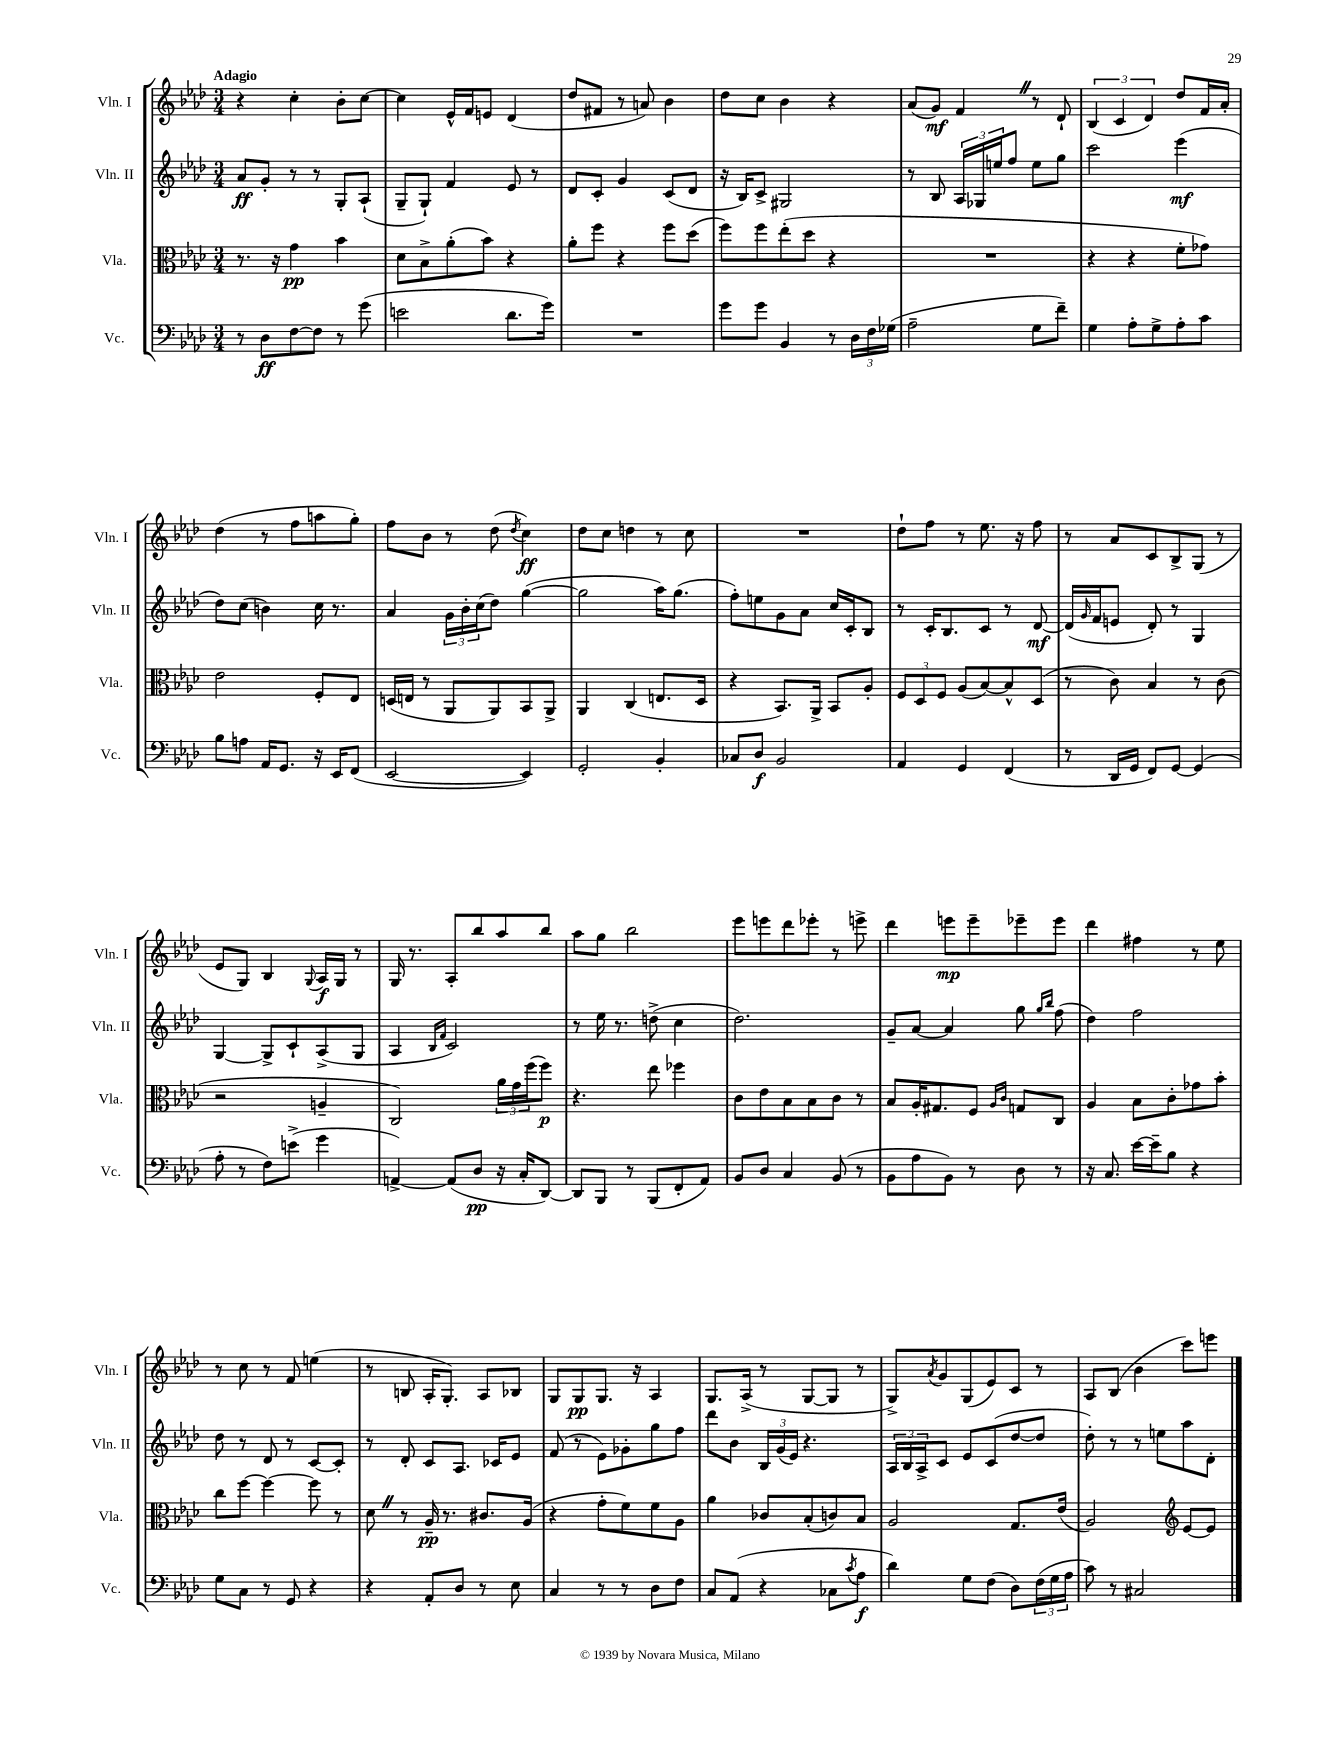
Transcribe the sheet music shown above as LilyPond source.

<<
\new StaffGroup <<
\new Staff = "s0" \with { instrumentName = "Vln. I" shortInstrumentName = "Vln. I" } {
    \clef treble \key aes \major \numericTimeSignature \time 3/4 \tempo "Adagio"
    r4 c''4-. bes'8-. c''8~ |
    c''4 ees'16-^ f'16 e'8 des'4( |
    des''8 fis'8 r8 a'8) bes'4 |
    des''8 c''8 bes'4 r4 |
    aes'8( g'8\mf) f'4 \once \override BreathingSign.text = \markup { \musicglyph "scripts.caesura.straight" } \breathe r8 des'8-! |
    \tuplet 3/2 { bes4( c'4 des'4) } des''8 f'16 aes'16-. |
    des''4( r8 f''8 a''8 g''8-.) |
    f''8 bes'8 r8 des''8( \acciaccatura { des''8 } c''4\ff) |
    des''8 c''8 d''4 r8 c''8 |
    R2. |
    des''8-! f''8 r8 ees''8. r16 f''8 |
    r8 aes'8 c'8 bes8-> g8( r8 |
    ees'8 g8) bes4 \appoggiatura { g8 } aes16\f g16 r8 |
    g16 r8. aes8-. bes''8 aes''8 bes''8 |
    aes''8 g''8 bes''2 |
    ees'''8 e'''8 des'''8 ees'''8-. r8 e'''8-> |
    des'''4 e'''8\mp e'''8-- ees'''8-- ees'''8 |
    des'''4 fis''4 r8 ees''8 |
    r8 c''8 r8 f'8 e''4( |
    r8 b8 aes16-. g8.-.) aes8 bes8 |
    g8 g8\pp g8. r16 aes4 |
    g8. aes16->( r8 g8~ g8 r8 |
    g8->) \acciaccatura { aes'8 } g'8 g8( ees'8) c'8 r8 |
    aes8 bes8( bes'4 c'''8) e'''8 \bar "|." |
}
\new Staff = "s1" \with { instrumentName = "Vln. II" shortInstrumentName = "Vln. II" } {
    \clef treble \key aes \major \numericTimeSignature \time 3/4
    aes'8\ff g'8-. r8 r8 g8-. aes8-!( |
    g8-- g8-!) f'4 ees'8 r8 |
    des'8 c'8-. g'4 c'8( des'8 |
    r16 bes16) c'8-> gis2 |
    r8 bes8 \tuplet 3/2 { aes16 ges16 e''16 } f''8 e''8 g''8 |
    c'''2 ees'''4\mf( |
    des''8) c''8( b'4) c''16 r8. |
    aes'4 \tuplet 3/2 { g'16 bes'16-. c''16( } des''8) g''4~( |
    g''2 aes''16) g''8.( |
    f''8-.) e''8 g'8 aes'8 c''16 c'16-. bes8 |
    r8 c'16-. bes8. c'8 r8 des'8~\mf |
    des'16( \grace { g'16 } f'16 e'8 des'8-.) r8 g4 |
    g4~ g8-> c'8-! aes8->( g8 |
    aes4 \grace { bes16 f'16 } c'2) |
    r8 ees''16 r8. d''8->( c''4 |
    des''2.) |
    g'8-- aes'8~ aes'4 g''8 \grace { g''16 bes''16 } f''8( |
    des''4) f''2 |
    des''8 r8 des'8 r8 c'8~ c'8-. |
    r8 des'8-. c'8 aes8. ces'16 ees'8 |
    f'8( r8 ees'8) ges'8-. g''8 f''8 |
    des'''8 bes'8 \tuplet 3/2 { bes16 g'16( ees'16) } r4. |
    \tuplet 3/2 { aes16 bes16 aes16-> } c'8 ees'8 c'8( des''8~ des''8 |
    des''8-.) r8 r8 e''8 aes''8 des'8-. \bar "|." |
}
\new Staff = "s2" \with { instrumentName = "Vla." shortInstrumentName = "Vla." } {
    \clef alto \key aes \major \numericTimeSignature \time 3/4
    r8. r16 g'4\pp bes'4 |
    des'8 bes8-> aes'8-.( bes'8) r4 |
    aes'8-. f''8 r4 f''8 des''8( |
    f''8) f''8 ees''8-.( des''8 r4 |
    R2. |
    r4 r4 f'8-. ges'8) |
    ees'2 f8-. ees8 |
    d16( e16 r8 aes,8 aes,8) bes,8 aes,8-> |
    aes,4 c4( e8. des16 |
    r4 bes,8.) aes,16-> bes,8 aes8-. |
    \tuplet 3/2 { f8 des8 f8 } aes8( bes8~) bes8-^ des8( |
    r8 c'8) bes4 r8 c'8( |
    r2 a4-- |
    c2) \tuplet 3/2 { aes'16 g'16 f''16( } f''8\p) |
    r4. ees''8 fes''4 |
    c'8 ees'8 bes8 bes8 c'8 r8 |
    bes8 aes16-. gis8. f8 \grace { aes16 c'16 } g8 c8 |
    aes4 bes8 c'8-. ges'8 bes'8-. |
    c''8 f''8~ f''4~ f''8 r8 |
    des'8 \once \override BreathingSign.text = \markup { \musicglyph "scripts.caesura.straight" } \breathe r8 aes16--\pp r8. cis'8. aes16( |
    r4 g'8-. f'8) f'8 aes8 |
    aes'4 ces'8 bes8-.( c'8) bes8 |
    aes2 g8. ees'16( |
    aes2) \clef treble ees'8~ ees'8 \bar "|." |
}
\new Staff = "s3" \with { instrumentName = "Vc." shortInstrumentName = "Vc." } {
    \clef bass \key aes \major \numericTimeSignature \time 3/4
    r8 des8\ff f8~ f8 r8 g'8( |
    e'2 des'8. g'16) |
    R2. |
    g'8 g'8 bes,4 r8 \tuplet 3/2 { des16 f16 ges16( } |
    aes2-- g8 f'8--) |
    g4 aes8-. g8-> aes8-. c'8 |
    bes8 a8 aes,16 g,8. r16 ees,16 f,8( |
    ees,2~ ees,4) |
    g,2-. bes,4-. |
    ces8 des8\f bes,2 |
    aes,4 g,4 f,4( |
    r8 des,16 g,16 f,8) g,8~ g,4( |
    aes8-. r8 f8) e'8->( g'4 |
    a,4~->) a,8( des8\pp r16 c16-. des,8~) |
    des,8 bes,,8 r8 bes,,8( f,8-. aes,8) |
    bes,8 des8 c4 bes,8( r8 |
    bes,8 aes8 bes,8) r8 des8 r8 |
    r16 c8. ees'16~ ees'16-- bes8 r4 |
    g8 c8 r8 g,8 r4 |
    r4 aes,8-. des8 r8 ees8 |
    c4 r8 r8 des8 f8 |
    c8 aes,8( r4 ces8 \acciaccatura { c'8 } aes8\f |
    des'4) g8 f8( des8) \tuplet 3/2 { f16( g16 aes16 } |
    c'8) r8 cis2 \bar "|." |
}
>>
>>
\layout { \context { \Score \remove "Bar_number_engraver" } }
